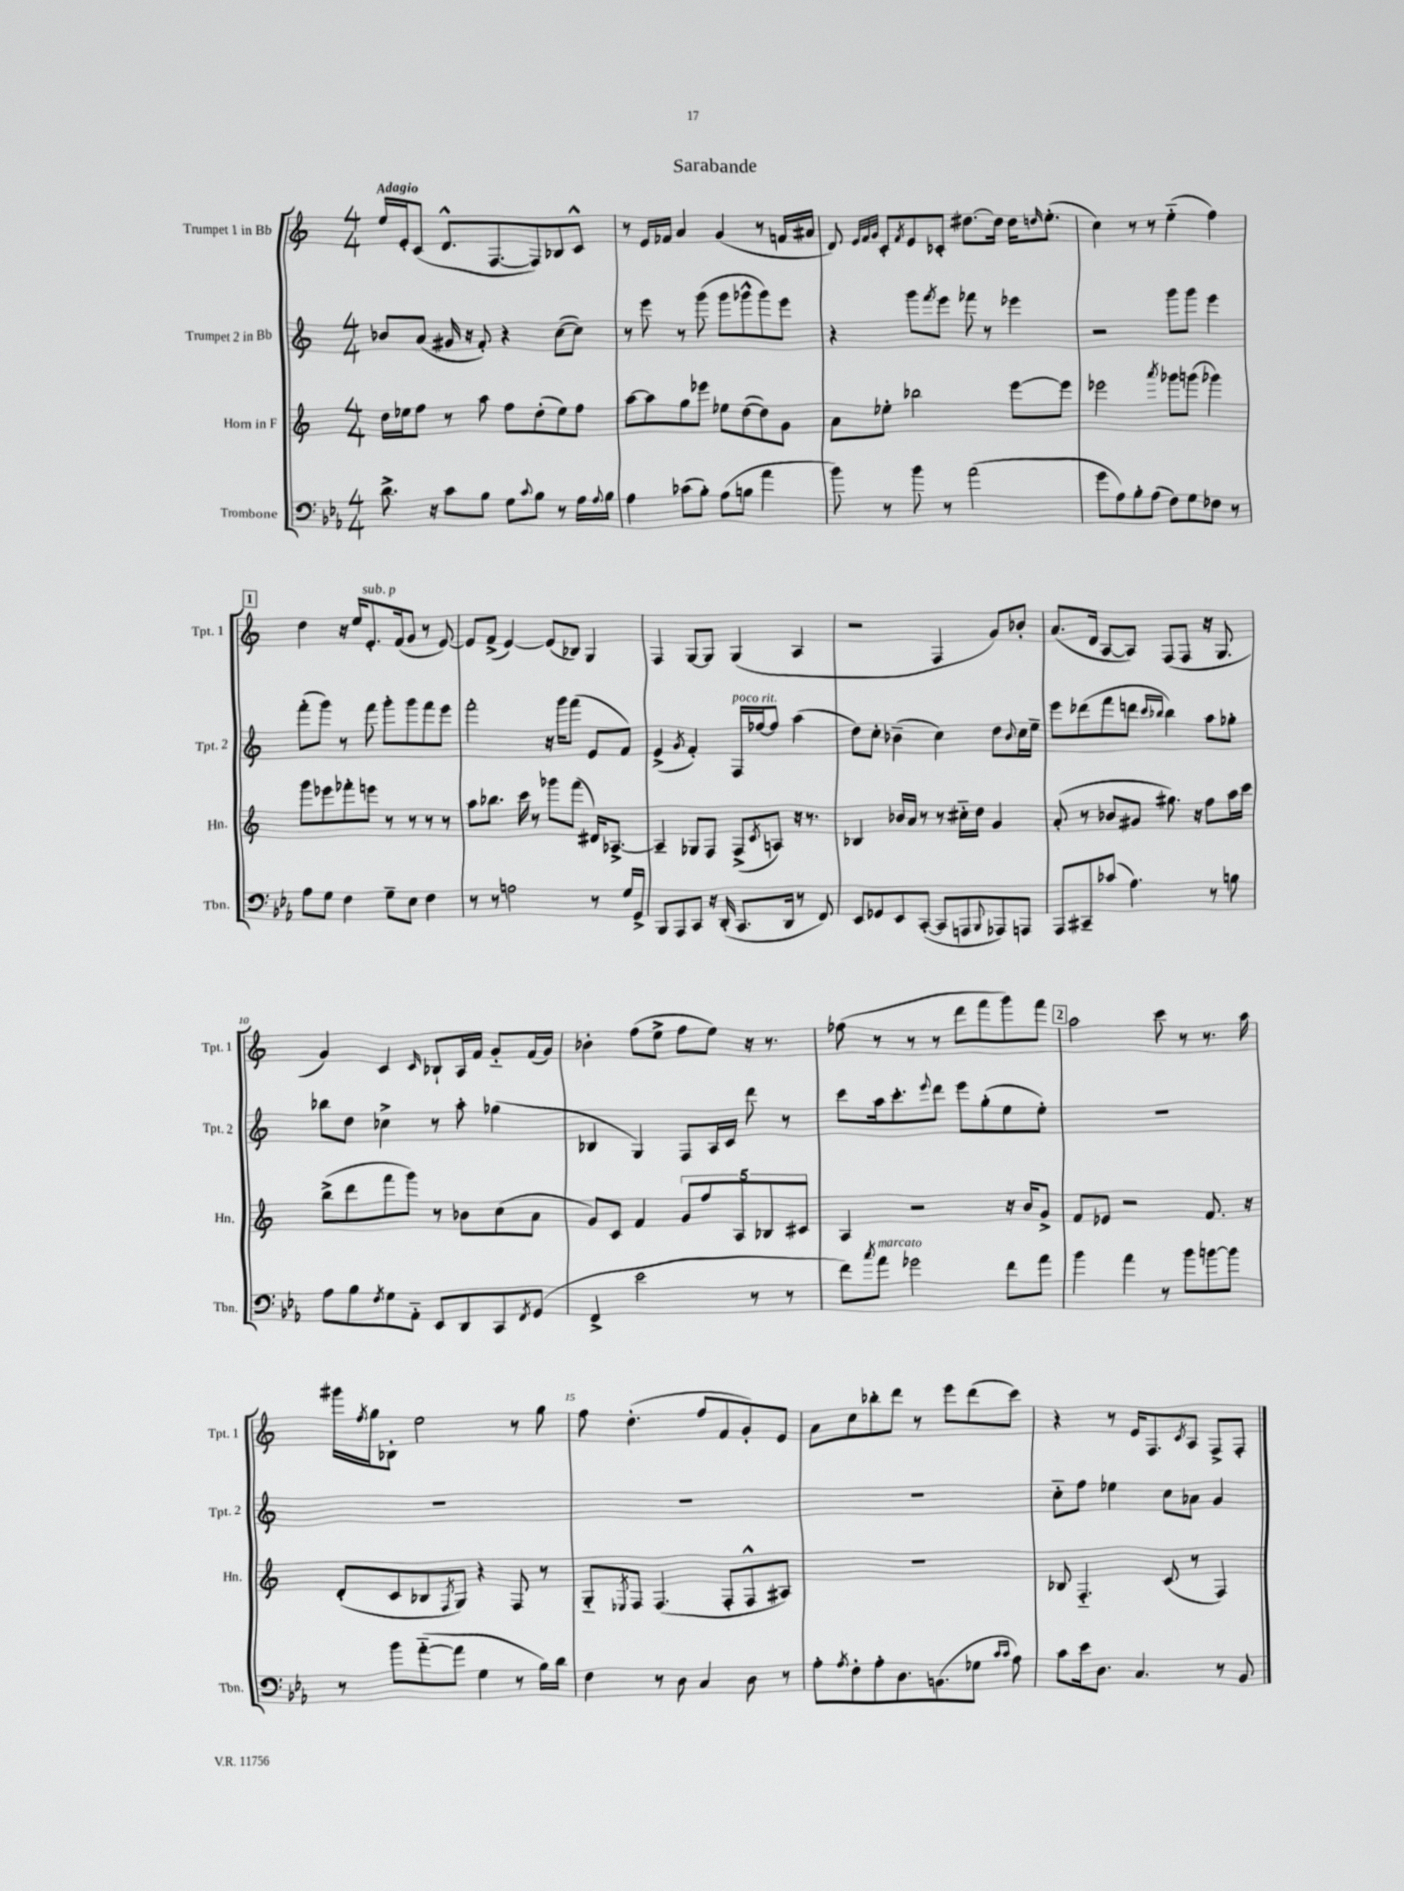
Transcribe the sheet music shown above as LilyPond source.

\header { title = "Sarabande" }
<<
\new StaffGroup <<
\new Staff = "s0" \with { instrumentName = "Trumpet 1 in Bb" shortInstrumentName = "Tpt. 1" } {
    \clef treble \key c \major \numericTimeSignature \time 4/4 \tempo "Adagio"
    e''16 e'16-. c'8( d'8.-^ f8.~ f8) bes8 c'8-^ |
    r8 e'16 fes'16 a'4 g'4( r8 f'16 ais'16 |
    d'8) \grace { e'32 f'32 g'32 } c'8-. \acciaccatura { f'8 } e'8 ces'8-. dis''8.~ dis''16 dis''16 \grace { d''16 } e''8.-.( |
    c''4) r8 r8 e''4-_( f''4) |
    \mark \markup { \box "1" } d''4 r16 e''16 e'8.-.^\markup { \italic "sub. p" } f'16( g'8 r8 e'8~) |
    e'8 f'8->( e'4~) e'8( bes8) g4 |
    f4 g8~ g8 g4( a4 |
    r2 f4 g'8) bes'8-. |
    a'8.( d'16 a8~ a8) f8( f8 r16 g8. |
    g'4) c'4 \grace { c'16 } bes8-! a16 f'16 g'8-_ f'16( g'16) |
    bes'4-. f''8( e''8-> f''8 e''8) r16 r8. |
    fes''8( r8 r8 r8 d'''8 f'''8 g'''8) f'''8 |
    \mark \markup { \box "2" } a''2 c'''8 r8 r8. a''16 |
    gis'''16 \acciaccatura { f''8 } g''16 bes8-. e''2 r8 g''8 |
    f''8 d''4.-.( f''8 f'8 g'8-.) e'8 |
    a'8 c''8 bes''8-. d'''8 r8 e'''8 d'''8( c'''8) |
    r4 r8 e'16 f8. \acciaccatura { c'8 } a8 f8-> f8-. \bar "|." |
}
\new Staff = "s1" \with { instrumentName = "Trumpet 2 in Bb" shortInstrumentName = "Tpt. 2" } {
    \clef treble \key c \major \numericTimeSignature \time 4/4
    bes'8 a'8( gis'16 r16 f'8-.) r4 c''8~( c''8) |
    r8 e'''8 r8 g'''8( g'''8 ges'''8-^ ges'''8) e'''8 |
    r4 g'''8 \acciaccatura { f'''8 } e'''8 fes'''8 r8 ees'''4 |
    r2 g'''8 g'''8 e'''4 |
    \mark \markup { \box "1" } f'''8-.( g'''8) r8 f'''8 g'''8-. g'''8 f'''8 e'''8 |
    f'''2-. r16 g'''16 f'''8( e'8 f'8) |
    e'4->( \acciaccatura { g'8 } f'4-.) f16^\markup { \italic "poco rit." } fes''16~ fes''8 a''4( |
    d''8) c''8-. bes'4--( c''4) d''8 \appoggiatura { bes'8 } c''16 e''16-- |
    e'''8 des'''8( f'''8 d'''8 \grace { c'''16 bes''16 } bes''4) a''8 ges''8-. |
    bes''8 d''8 ces''4-> r8 a''8-. ges''4( |
    bes4 g4) f8 a16 c'16 d'''8 r8 |
    c'''8 a''16 c'''8.-. \appoggiatura { e'''8 } d'''8 e'''8 g''8-.( e''8 e''8-.) |
    \mark \markup { \box "2" } R1 |
    R1 |
    R1 |
    R1 |
    c''8-_ f''8 ees''4 c''8 aes'8 g'4 \bar "|." |
}
\new Staff = "s2" \with { instrumentName = "Horn in F" shortInstrumentName = "Hn." } {
    \clef treble \key c \major \numericTimeSignature \time 4/4
    d''16 ees''16 f''8 r8 a''8 f''8 d''8-.( ees''8) f''8 |
    a''8~ a''8 g''8 ees'''8 ees''8 d''8~( d''8) g'8 |
    a'8 ees''8-. bes''2 e'''8~ e'''8 |
    ees'''2 \acciaccatura { a'''8 } ges'''8 g'''8( ges'''4) |
    \mark \markup { \box "1" } g'''8 ees'''8 fes'''8-. e'''8 r8 r8 r8 r8 |
    a''8 bes''8. c'''16 r8 ges'''8 f'''8( dis'16) aes8.~-> |
    aes4-- ges8 f8 f8->( \acciaccatura { c'8 } a8) r16 r8. |
    bes4 bes'16 a'16 r8 r8 cis''16-_ d''16 g'4 |
    a'8-.( r8 bes'8 gis'8 gis''8.) r16 f''8 a''16 c'''16 |
    b''8->( d'''8 f'''8 g'''8) r8 bes'8 c''8( a'8 |
    g'8) c'8 f'4 \tuplet 5/4 { g'8 f''8 a8 bes8 cis'8 } |
    a4 r2 r16 b'16 g'8-> |
    \mark \markup { \box "2" } f'8 ees'8 r2 f'8. r16 |
    d'8-.( c'8 bes8 \acciaccatura { f8 } g8) r4 f8 r8 |
    g8-_ \acciaccatura { ees8 } f8 f4.( f8-. f8-^ ais8) |
    R1 |
    bes8 f4.-_ c'8( r8 f4) \bar "|." |
}
\new Staff = "s3" \with { instrumentName = "Trombone" shortInstrumentName = "Tbn." } {
    \clef bass \key ees \major \numericTimeSignature \time 4/4
    d'8.-> r16 c'8 bes8 g8 \appoggiatura { c'8 } bes8 r8 aes16 \appoggiatura { aes8 } bes16 |
    aes4 ces'8( bes8-.) aes8( b8 aes'4 |
    bes'8) r8 bes'8 r8 aes'2( |
    g'8 aes8) bes8-. aes8( f8) g8 fes8 r8 |
    \mark \markup { \box "1" } aes8 g8 f4 g8-- ees8 f4 |
    r8 r8 a2 r8 g16 g,16-> |
    bes,,8 aes,,8 c,8 r16 d,16-.( c,8. d,16 r8 f,8) |
    ees,8 ges,8 ees,8 c,8~-.( c,8 a,,8 \appoggiatura { bes,,8 } aes,,8) a,,8 |
    aes,,8 cis,8-- ces'8( aes4.) r8 b8 |
    aes8 bes8 \acciaccatura { f8 } g8 aes,8-_ ees,8 d,8 c,8 \acciaccatura { f,8 } g,8( |
    f,4-> ees'2 r8 r8 |
    f'8) \acciaccatura { c''8 } aes'8^\markup { \italic "marcato" } ges'2 f'8 aes'8 |
    \mark \markup { \box "2" } bes'4 aes'4 r8 bes'8 b'8~ b'8 |
    r8 bes'8 aes'8~-_( aes'8 g4 r8 bes16) d'16 |
    f4 r8 d8 c4 d8 r8 |
    aes8-. \acciaccatura { aes8 } f8-. aes8-. d8. b,8.( ges8 \grace { c'16 c'16 } aes8) |
    c'8 ees'16 d8. c4. r8 bes,8 \bar "|." |
}
>>
>>
\layout { \context { \Score \override BarNumber.break-visibility = ##(#f #t #t) barNumberVisibility = #(every-nth-bar-number-visible 5) } }
